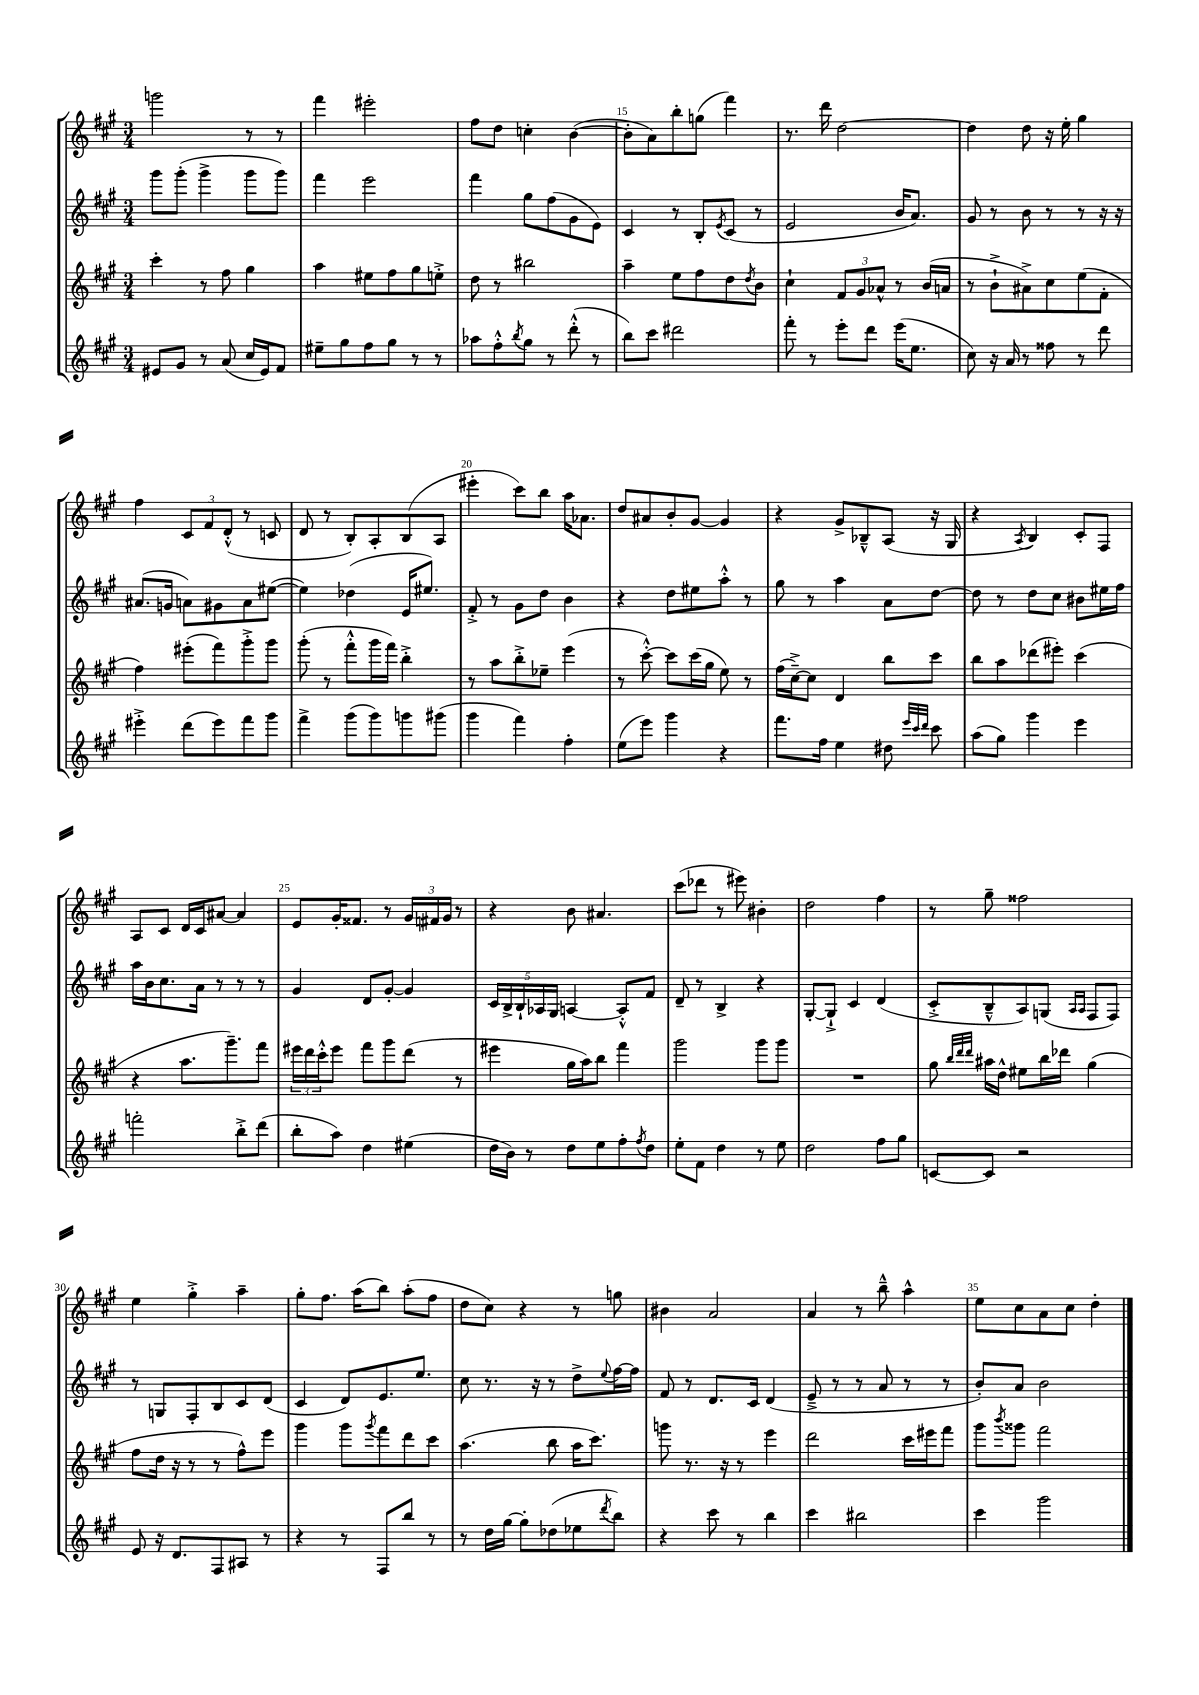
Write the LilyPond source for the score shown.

<<
\new StaffGroup <<
\new Staff = "s0" {
    \clef treble \key a \major \numericTimeSignature \time 3/4
    g'''2 r8 r8 |
    fis'''4 eis'''2-. |
    fis''8 d''8 c''4-. b'4~( |
    b'8-. a'8) b''8-. g''8( fis'''4) |
    r8. d'''16 d''2~ |
    d''4 d''8 r16 e''16-. gis''4 |
    fis''4 \tuplet 3/2 { cis'8 fis'8 d'8-.-^( } r8 c'8 |
    d'8 r8 b8-.) a8-. b8( a8 |
    eis'''4-. cis'''8) b''8 a''16 aes'8. |
    d''8 ais'8 b'8-. gis'8~ gis'4 |
    r4 gis'8-> bes8---^ a8( r16 gis16 |
    r4 \acciaccatura { a8 } b4) cis'8-. fis8 |
    a8 cis'8 d'16 cis'16 ais'8~ ais'4 |
    e'8 gis'16-. fisis'8. r8 \tuplet 3/2 { gis'16 fis'16 gis'16 } r8 |
    r4 b'8 ais'4. |
    cis'''8( des'''8 r8 eis'''8) bis'4-. |
    d''2 fis''4 |
    r8 gis''8-- fisis''2 |
    e''4 gis''4-.-> a''4-- |
    gis''8-. fis''8. a''16( b''8) a''8-.( fis''8 |
    d''8 cis''8) r4 r8 g''8 |
    bis'4 a'2 |
    a'4 r8 b''8---^ a''4-^ |
    e''8 cis''8 a'8 cis''8 d''4-. \bar "|." |
}
\new Staff = "s1" {
    \clef treble \key a \major \numericTimeSignature \time 3/4
    gis'''8 gis'''8-.( gis'''4-> gis'''8 gis'''8) |
    fis'''4 e'''2 |
    fis'''4 gis''8 fis''8( gis'8 e'8) |
    cis'4 r8 b8-. \acciaccatura { e'8 } cis'8( r8 |
    e'2 b'16 a'8.) |
    gis'8 r8 b'8 r8 r8 r16 r16 |
    ais'8.( g'16 a'8) gis'8 a'8 eis''8~( |
    eis''4) des''4( e'16 eis''8.) |
    fis'8-.-> r8 gis'8 d''8 b'4 |
    r4 d''8 eis''8 a''8-.-^ r8 |
    gis''8 r8 a''4 a'8 d''8~ |
    d''8 r8 d''8 cis''8 bis'8 eis''16 fis''16 |
    a''16 b'16 cis''8. a'16 r8 r8 r8 |
    gis'4 d'8 gis'8~-. gis'4 |
    \tuplet 5/4 { cis'16 b16-> b16-! aes16 gis16 } a4~ a8-.-^ fis'8 |
    d'8-- r8 b4-> r4 |
    gis8~-. gis8-!-> cis'4 d'4( |
    cis'8-.-> b8---^ a8) g8( \grace { a16 a16 } fis8 fis8) |
    r8 g8 fis8-. b8 cis'8 d'8( |
    cis'4 d'8) e'8. e''8. |
    cis''8 r8. r16 r8 d''8-> \appoggiatura { e''8 } fis''16~ fis''16 |
    fis'8 r8 d'8. cis'16 d'4( |
    e'8---> r8 r8 a'8 r8 r8 |
    b'8-.) a'8 b'2 \bar "|." |
}
\new Staff = "s2" {
    \clef treble \key a \major \numericTimeSignature \time 3/4
    cis'''4-. r8 fis''8 gis''4 |
    a''4 eis''8 fis''8 gis''8 e''8-.-> |
    d''8 r8 bis''2 |
    a''4-- e''8 fis''8 d''8 \acciaccatura { d''8 } b'8 |
    cis''4-! \tuplet 3/2 { fis'8 gis'8 aes'8-^ } r8 b'16( a'16 |
    r8 b'8-!-> ais'8->) cis''8 e''8( fis'8-. |
    fis''4) eis'''8-.( fis'''8) gis'''8-.-> gis'''8 |
    gis'''8-.( r8 fis'''8-.-^ gis'''16 fis'''16) b''4-.-> |
    r8 a''8 b''8-.-> ees''8-- e'''4( |
    r8 cis'''8~-.-^) cis'''8 cis'''16( gis''16 e''8) r8 |
    fis''16( cis''16~--->) cis''8 d'4 b''8 cis'''8 |
    b''8 a''8 des'''8( eis'''8-.) cis'''4( |
    r4 a''8. gis'''8.--) fis'''8 |
    \tuplet 3/2 { eis'''16 d'''16 cis'''16-.-^ } eis'''8 fis'''8 gis'''8 d'''8( r8 |
    eis'''4 gis''16 a''16) b''8 fis'''4 |
    gis'''2 gis'''8 gis'''8 |
    R2. |
    gis''8 \grace { b''32 d'''32 d'''32 } ais''16 d''16-^ eis''8 b''16 des'''16 gis''4( |
    fis''8 d''16 r16 r8 r8 fis''8-^) e'''8 |
    gis'''4 gis'''8 \acciaccatura { gis'''8 } fis'''8 d'''8 cis'''8 |
    a''4.( b''8 a''16 cis'''8.) |
    g'''8 r8. r16 r8 e'''4 |
    d'''2 cis'''16 eis'''16 fis'''8 |
    gis'''8 \acciaccatura { b'''8 } gisis'''8 fis'''2 \bar "|." |
}
\new Staff = "s3" {
    \clef treble \key a \major \numericTimeSignature \time 3/4
    eis'8 gis'8 r8 a'8( cis''16 eis'16) fis'8 |
    eis''8-- gis''8 fis''8 gis''8 r8 r8 |
    aes''8 fis''8-.-^ \acciaccatura { b''8 } gis''8 r8 d'''8-.-^( r8 |
    b''8) cis'''8 dis'''2 |
    fis'''8-. r8 e'''8-. d'''8 e'''16( e''8. |
    cis''8) r16 a'16 r8 fisis''8 r8 d'''8 |
    eis'''4-.-> d'''8( eis'''8) fis'''8 gis'''8 |
    fis'''4-> gis'''8( gis'''8) g'''8 gis'''8( |
    gis'''4 fis'''4) fis''4-. |
    e''8( e'''8) gis'''4 r4 |
    fis'''8. fis''16 e''4 dis''8 \grace { e'''32 cis'''32 d'''32 } cis'''8 |
    a''8( gis''8) gis'''4 e'''4 |
    f'''2-. b''8-.-> d'''8( |
    b''8-. a''8) d''4 eis''4( |
    d''16 b'16) r8 d''8 e''8 fis''8-. \acciaccatura { fis''8 } d''8 |
    e''8-. fis'8 d''4 r8 e''8 |
    d''2 fis''8 gis''8 |
    c'8~ c'8 r2 |
    e'8 r16 d'8. fis8 ais8 r8 |
    r4 r8 fis8 b''8 r8 |
    r8 d''16 gis''16~ gis''8-. des''8( ees''8 \acciaccatura { d'''8 } b''8) |
    r4 cis'''8 r8 b''4 |
    cis'''4 bis''2 |
    cis'''4 gis'''2 \bar "|." |
}
>>
>>
\layout { \context { \Score currentBarNumber = #12 \override BarNumber.break-visibility = ##(#f #t #t) barNumberVisibility = #(every-nth-bar-number-visible 5) } }
